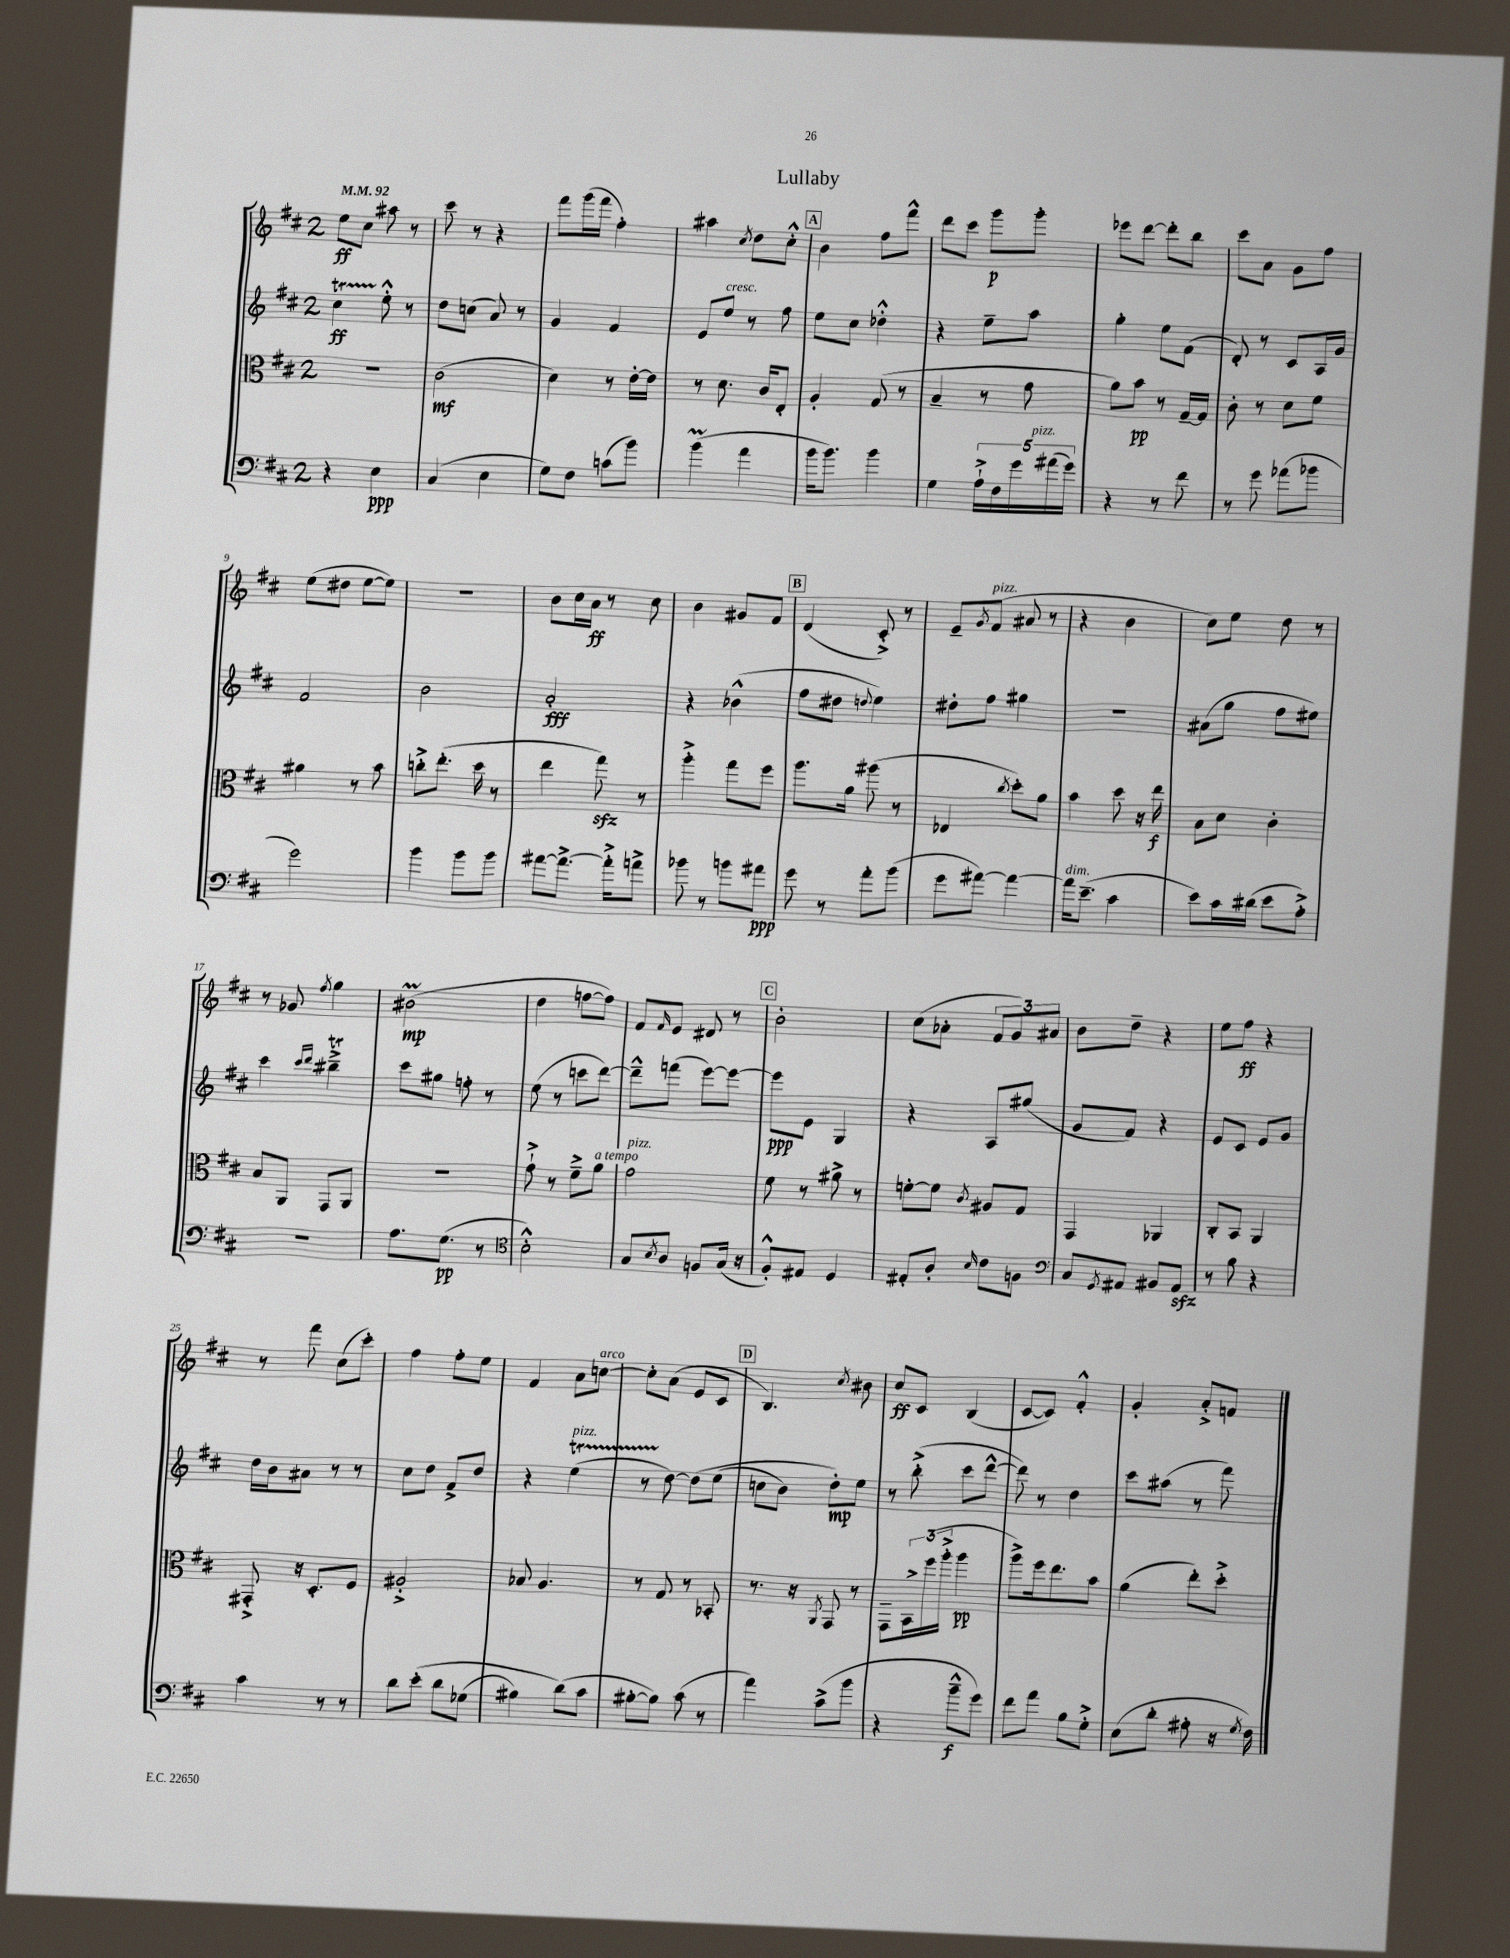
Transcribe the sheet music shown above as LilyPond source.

\header { title = "Lullaby" }
<<
\new StaffGroup <<
\new Staff = "s0" {
    \clef treble \key d \major \once \override Staff.TimeSignature.style = #'single-digit \time 2/4 \tempo 4 = 92
    e''8\ff cis''8 ais''8 r8 |
    cis'''8 r8 r4 |
    fis'''8 g'''16( fis'''16 fis''4-.) |
    ais''4 \acciaccatura { cis''8 } d''8 cis''8-.-^ |
    \mark \markup { \box "A" } b'4 fis''8 fis'''8-^ |
    d'''8 cis'''8 g'''8\p g'''8-. |
    ees'''8 d'''8~ d'''8-. b''8 |
    cis'''8 a'8 g'8 fis''8 |
    e''8( dis''8 e''8~ e''8) |
    r2 |
    b'8 cis''16 a'16\ff r8 cis''8 |
    b'4 gis'8 fis'8 |
    \mark \markup { \box "B" } d'4( cis'8-.->) r8 |
    e'8-- \acciaccatura { g'8 } fis'8^\markup { \italic "pizz." }( ais'8 r8 |
    r4 b'4 |
    cis''8) e''8 d''8 r8 |
    r8 ges'8 \acciaccatura { fis''8 } g''4 |
    bis'2\prall\mp( |
    d''4 f''8~ f''8) |
    fis'8 \grace { fis'16 } e'8 dis'8 r8 |
    \mark \markup { \box "C" } b'2-. |
    cis''8( aes'8-. \tuplet 3/2 { fis'8 g'8) ais'8 } |
    b'8 d''8-- r4 |
    e''8 fis''8\ff r4 |
    r8 fis'''8 cis''8( cis'''8-.) |
    fis''4 fis''8-. e''8 |
    fis'4 a'8 c''8~^\markup { \italic "arco" } |
    c''8-. a'8( e'8 cis'8 |
    \mark \markup { \box "D" } b4.) \acciaccatura { cis''8 } bis'8 |
    cis''8\ff cis'8 b4( |
    cis'8~ cis'8) fis'4-.-^ |
    g'4-. a'8-.-> f'8 \bar "|." |
}
\new Staff = "s1" {
    \clef treble \key d \major \once \override Staff.TimeSignature.style = #'single-digit \time 2/4
    cis''4\startTrillSpan\ff e''8-.-^\stopTrillSpan r8 |
    d''8 c''8( a'8) r8 |
    g'4 fis'4 |
    e'8 e''8^\markup { \italic "cresc." } r8 fis''8 |
    \mark \markup { \box "A" } e''8 cis''8 des''4-.-^ |
    r4 e''8-- a''8 |
    g''4-. e''8 fis'8( |
    d'8-.) r8 cis'8 a16 g'16 |
    fis'2 |
    b'2 |
    a'2-.\fff |
    r4 bes'4-^( |
    \mark \markup { \box "B" } fis''8 dis''8 \appoggiatura { d''8 } e''4) |
    dis''8-. fis''8 gis''4 |
    R2 |
    ais'8( g''8 fis''8 eis''8) |
    cis'''4 \grace { cis'''16 d'''16 } bis''4--->\trill |
    cis'''8 gis''8 f''8-. r8 |
    e''8( r8 c'''8 d'''8~) |
    d'''8---^ f'''8( e'''8~) e'''8~ |
    \mark \markup { \box "C" } e'''8\ppp e'8 g4 |
    r4 a8 gis''8( |
    g'8 fis'8) r4 |
    e'8 cis'8 e'8 g'8 |
    d''16 b'16 ais'8 r8 r8 |
    cis''8 d''8 fis'8-> d''8 |
    r4 e''4\startTrillSpan^\markup { \italic "pizz." }( |
    r8 d''8~\stopTrillSpan) d''8\( e''8( |
    \mark \markup { \box "D" } c''8 b'8) d''8-.\mp\) e''8 |
    r8 b''8-.->( cis'''8 d'''8~-^ |
    d'''8) r8 d''4 |
    cis'''8 ais''8( r8 fis'''8) \bar "|." |
}
\new Staff = "s2" {
    \clef alto \key d \major \once \override Staff.TimeSignature.style = #'single-digit \time 2/4
    R2 |
    cis'2\mf( |
    d'4) r8 e'16~-. e'16 |
    r8 d'8. cis'16 e8-. |
    \mark \markup { \box "A" } a4-. g8( r8 |
    b4-- r8 g'8 |
    a'8) b'8\pp r8 g16~-- g16 |
    cis'8-. r8 d'8 fis'8 |
    ais'4 r8 b'8 |
    c''8-.-> e''8.-.( d''16 r8 |
    e''4 g''8\sfz) r8 |
    a''4-.-> g''8 fis''8 |
    \mark \markup { \box "B" } a''8. a'16 ais''8( r8 |
    ees4 \acciaccatura { cis''8 } d''8-.) a'8 |
    b'4 d''8 r16 e''16\f |
    b8 d'8 cis'4-. |
    b8 a,8 g,8 a,8 |
    R2 |
    g'8-!-> r8 fis'8---> a'8^\markup { \italic "a tempo" } |
    g'2^\markup { \italic "pizz." } |
    \mark \markup { \box "C" } fis'8 r8 ais'8-> r8 |
    f'8~-. f'8 \acciaccatura { cis'8 } ais8 g8 |
    g,4 aes,4 |
    cis8-. b,8 a,4 |
    gis,8-.-> r16 d8.-. fis8 |
    ais2-.-> |
    bes8 a4. |
    r8 g8 r8 bes,8-. |
    \mark \markup { \box "D" } r8. r16 \acciaccatura { a,8 } g,8 r8 |
    g,8-- \tuplet 3/2 { b,16-> fis''16( a''16-.-> } a''4\pp |
    a''8->) fis''16 e''8. b'8 |
    a'4( e''8-.) d''8-.-> \bar "|." |
}
\new Staff = "s3" {
    \clef bass \key d \major \once \override Staff.TimeSignature.style = #'single-digit \time 2/4
    r4 e4\ppp |
    cis4( e4 |
    g8) fis8 c'8( b'8) |
    b'4\prall( a'4 |
    \mark \markup { \box "A" } b'16 b'8.) b'4 |
    g4 \tuplet 5/4 { a16-!-> fis16 g'16 ais'16^\markup { \italic "pizz." }( g'16) } |
    r4 r8 fis'8 |
    r8 g'8 aes'8( bes'8 |
    g'2) |
    b'4 b'8 b'8 |
    ais'8~ ais'8.~-> ais'16-.-> a'8-> |
    bes'8 r8 b'8 ais'8\ppp |
    \mark \markup { \box "B" } g'8 r8 a'8-. b'8( |
    g'8 ais'8~) ais'4~ |
    ais'16^\markup { \italic "dim." } e'8.--( cis'4 |
    e'8) cis'16 dis'16( e'8 a8-.->) |
    R2 |
    a8. g8.\pp( r8 |
    \clef tenor b2-.-^) |
    g8 \acciaccatura { b8 } a8 f8 g16( r16 |
    \mark \markup { \box "C" } fis8-.-^) eis8 d4 |
    eis8-. a8-. \grace { b16 } cis'8 f8 |
    \clef bass cis8 \acciaccatura { g,8 } ais,8 bis,8 ais,8\sfz |
    r8 b8 r4 |
    cis'4 r8 r8 |
    d'8 e'8-.\( d'8 ges8( |
    bis4) d'8(\) cis'8 |
    bis8~-. bis8) cis'8( r8 |
    \mark \markup { \box "D" } a'4) cis'8->( b'8 |
    r4 b'8---^\f g'8) |
    fis'8 a'8 b8 g8-.-> |
    e8( d'8-. ais8-. r16 \acciaccatura { g8 } fis16) \bar "|." |
}
>>
>>
